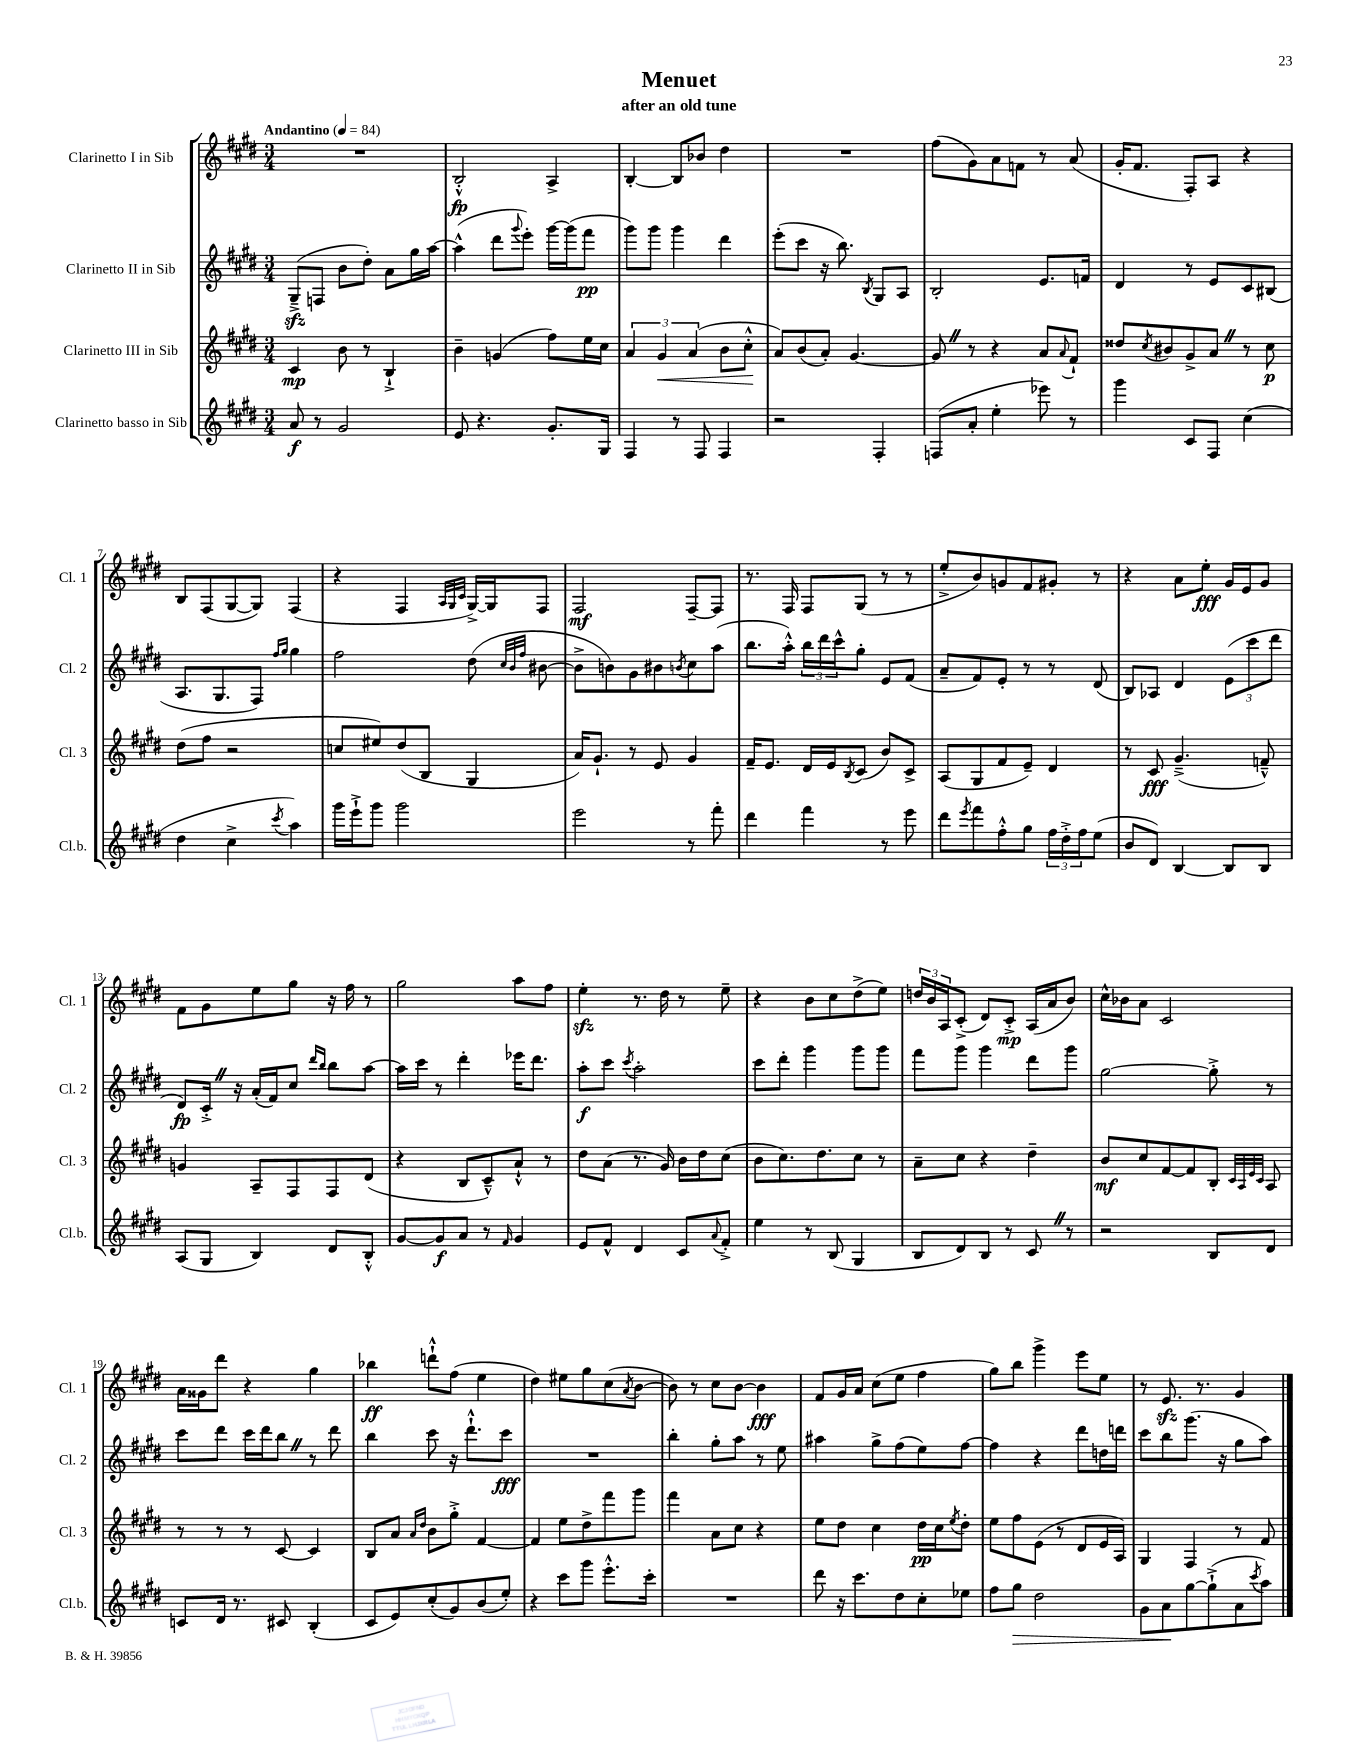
\header { title = "Menuet" subtitle = "after an old tune" }
<<
\new StaffGroup <<
\new Staff = "s0" \with { instrumentName = "Clarinetto I in Sib" shortInstrumentName = "Cl. 1" } {
    \clef treble \key e \major \numericTimeSignature \time 3/4 \tempo "Andantino" 4 = 84
    R2. |
    b2-.-^\fp a4-> |
    b4~-. b8 bes'8 dis''4 |
    R2. |
    fis''8( gis'8) a'8 f'8 r8 a'8( |
    gis'16-. fis'8. fis8-.) a8 r4 |
    b8 fis8( gis8~ gis8) fis4( |
    r4 fis4 \grace { a32 gis32 cis'32 } gis16~->) gis16 fis8 |
    fis2\mf fis8~-- fis8 |
    r8. fis16 fis8 gis8( r8 r8 |
    e''8-.-> b'8) g'8 fis'8 gis'8-. r8 |
    r4 a'8 e''8-.\fff gis'16 e'16 gis'8 |
    fis'8 gis'8 e''8 gis''8 r16 fis''16 r8 |
    gis''2 a''8 fis''8 |
    e''4-.\sfz r8. dis''16 r8 e''8-- |
    r4 b'8 cis''8 dis''8->( e''8) |
    \tuplet 3/2 { d''16 b'16 a16 } cis'8-.->( dis'8) cis'8-.->\mp a16( a'16 b'8) |
    cis''16-^ bes'16 a'8 cis'2 |
    a'16 gisis'16 dis'''8 r4 gis''4 |
    bes''4\ff d'''8-!-^ fis''8( e''4 |
    dis''4) eis''8 gis''8 cis''8( \acciaccatura { a'8 } b'8~ |
    b'8) r8 cis''8 b'8~ b'4\fff |
    fis'8 gis'16 a'16 cis''8( e''8 fis''4 |
    gis''8) b''8 gis'''4-> e'''8 e''8 |
    r8 e'8.\sfz r8. gis'4 \bar "|." |
}
\new Staff = "s1" \with { instrumentName = "Clarinetto II in Sib" shortInstrumentName = "Cl. 2" } {
    \clef treble \key e \major \numericTimeSignature \time 3/4
    gis8--->\sfz( f8 b'8 dis''8-.) a'8 gis''16 a''16~ |
    a''4-^( dis'''8 \appoggiatura { gis'''8 } e'''8-.) gis'''16~ gis'''16( fis'''8\pp |
    gis'''8) gis'''8 gis'''4 dis'''4 |
    e'''8-.( cis'''8 r16 b''8.) \acciaccatura { b8 } gis8 a8 |
    b2-. e'8. f'16 |
    dis'4 r8 e'8 cis'8 bis8( |
    a8. gis8. fis8) \grace { fis''16 gis''16 } gis''4 |
    fis''2 dis''8( \grace { cis''32 b'32 fis''32 } bis'8~ |
    bis'8-> b'8) gis'8 bis'8 \acciaccatura { b'8 } cis''8 a''8( |
    b''8. a''16-.-^) \tuplet 3/2 { b''16 dis'''16 cis'''16-^ } gis''8-. e'8 fis'8( |
    a'8-- fis'8) e'8-. r8 r8 dis'8( |
    b8) aes8 dis'4 \tuplet 3/2 { e'8( cis'''8 dis'''8 } |
    dis'8\fp) cis'16-.-> \once \override BreathingSign.text = \markup { \musicglyph "scripts.caesura.straight" } \breathe r16 a'16-.( fis'16) cis''8 \grace { dis'''16 b''16 } b''8 a''8~ |
    a''16 cis'''16 r8 dis'''4-. ees'''16 dis'''8. |
    a''8-.\f cis'''8 \acciaccatura { cis'''8 } a''2-. |
    cis'''8 dis'''8-. gis'''4 gis'''8 gis'''8 |
    fis'''8 gis'''8 gis'''4 dis'''8 gis'''8 |
    gis''2~ gis''8-.-> r8 |
    cis'''8 dis'''8 cis'''16 dis'''16 b''8 \once \override BreathingSign.text = \markup { \musicglyph "scripts.caesura.straight" } \breathe r8 dis'''8 |
    b''4 cis'''8 r16 dis'''8.-!-^ cis'''8\fff |
    R2. |
    b''4-. gis''8-. a''8 r8 e''8 |
    ais''4 gis''8-> fis''8( e''8) fis''8~ |
    fis''4 r4 dis'''8 d''16 d'''16 |
    cis'''8 b''8 gis'''8.( r16 gis''8 a''8) \bar "|." |
}
\new Staff = "s2" \with { instrumentName = "Clarinetto III in Sib" shortInstrumentName = "Cl. 3" } {
    \clef treble \key e \major \numericTimeSignature \time 3/4
    cis'4\mp b'8 r8 b4-!-> |
    b'4-- g'4( fis''8) e''16 cis''16 |
    \tuplet 3/2 { a'4 gis'4\< a'4( } b'8 cis''8-.-^\! |
    a'8) b'8( a'8-.) gis'4.~ |
    gis'8 \once \override BreathingSign.text = \markup { \musicglyph "scripts.caesura.straight" } \breathe r8 r4 a'8 \appoggiatura { a'8 } fis'8-! |
    disis''8 \acciaccatura { cis''8 } bis'8 gis'8-> a'8 \once \override BreathingSign.text = \markup { \musicglyph "scripts.caesura.straight" } \breathe r8 cis''8\p |
    dis''8( fis''8 r2 |
    c''8 eis''8) dis''8( b8 gis4 |
    a'16) gis'8.-! r8 e'8 gis'4 |
    fis'16-- e'8. dis'16 e'16 \acciaccatura { b8 } cis'8( b'8) cis'8-> |
    a8( gis8 fis'8 e'8--) dis'4 |
    r8 cis'8\fff gis'4.--->( f'8---^) |
    g'4 a8-- fis8 fis8 dis'8( |
    r4 b8 cis'8---^) a'8-!-^ r8 |
    dis''8 a'8( r8. gis'16) b'16 dis''16 cis''8( |
    b'8 cis''8.) dis''8. cis''8 r8 |
    a'8-- cis''8 r4 dis''4-- |
    b'8\mf cis''8 fis'8~ fis'8 b8-. \grace { cis'32 a32 e'32 cis'32 } a8 |
    r8 r8 r8 cis'8~ cis'4 |
    b8 a'8 \grace { a'16 dis''16 } b'8 gis''8-.-> fis'4~ |
    fis'4 e''8 dis''8-> fis'''8 gis'''8 |
    fis'''4 a'8 cis''8 r4 |
    e''8 dis''8 cis''4 dis''16\pp cis''16 \acciaccatura { e''8 } dis''8-. |
    e''8 fis''8 e'8( r8 dis'8 e'16 a16) |
    gis4 fis4 r8 fis'8 \bar "|." |
}
\new Staff = "s3" \with { instrumentName = "Clarinetto basso in Sib" shortInstrumentName = "Cl.b." } {
    \clef treble \key e \major \numericTimeSignature \time 3/4
    a'8\f r8 gis'2 |
    e'8 r4. gis'8.-. gis16 |
    fis4 r8 fis8 fis4 |
    r2 fis4-. |
    f8( a'8-. e''4-. ees'''8) r8 |
    gis'''4 cis'8 fis8 cis''4( |
    dis''4 cis''4-> \acciaccatura { cis'''8 } a''4) |
    gis'''16 e'''16-!-> gis'''8 gis'''2 |
    e'''2 r8 fis'''8-. |
    dis'''4 fis'''4 r8 e'''8 |
    dis'''8 \acciaccatura { e'''8 } fis'''8 fis''8-.-^ gis''8 \tuplet 3/2 { fis''16 dis''16-.-> fis''16 } e''8( |
    b'8 dis'8) b4~ b8 b8 |
    a8( gis8 b4) dis'8 b8-.-^ |
    gis'8~ gis'8\f a'8 r8 \grace { fis'16 } gis'4 |
    e'8 fis'8-^ dis'4 cis'8 \appoggiatura { a'8 } fis'8-.-> |
    e''4 r8 b8( gis4 |
    b8 dis'8) b8 r8 cis'8 \once \override BreathingSign.text = \markup { \musicglyph "scripts.caesura.straight" } \breathe r8 |
    r2 b8 dis'8 |
    c'8 dis'16 r8. cis'8 b4-.( |
    cis'8 e'8) cis''8-.( gis'8) b'8( e''8-.) |
    r4 cis'''8 gis'''8 e'''8.-.-^ cis'''16-. |
    R2. |
    dis'''8 r16 cis'''8. dis''8 cis''8-. ees''8 |
    fis''8 gis''8\> dis''2 |
    gis'8 a'8\! gis''8~ gis''8-!->( a'8 \acciaccatura { cis'''8 } a''8) \bar "|." |
}
>>
>>
